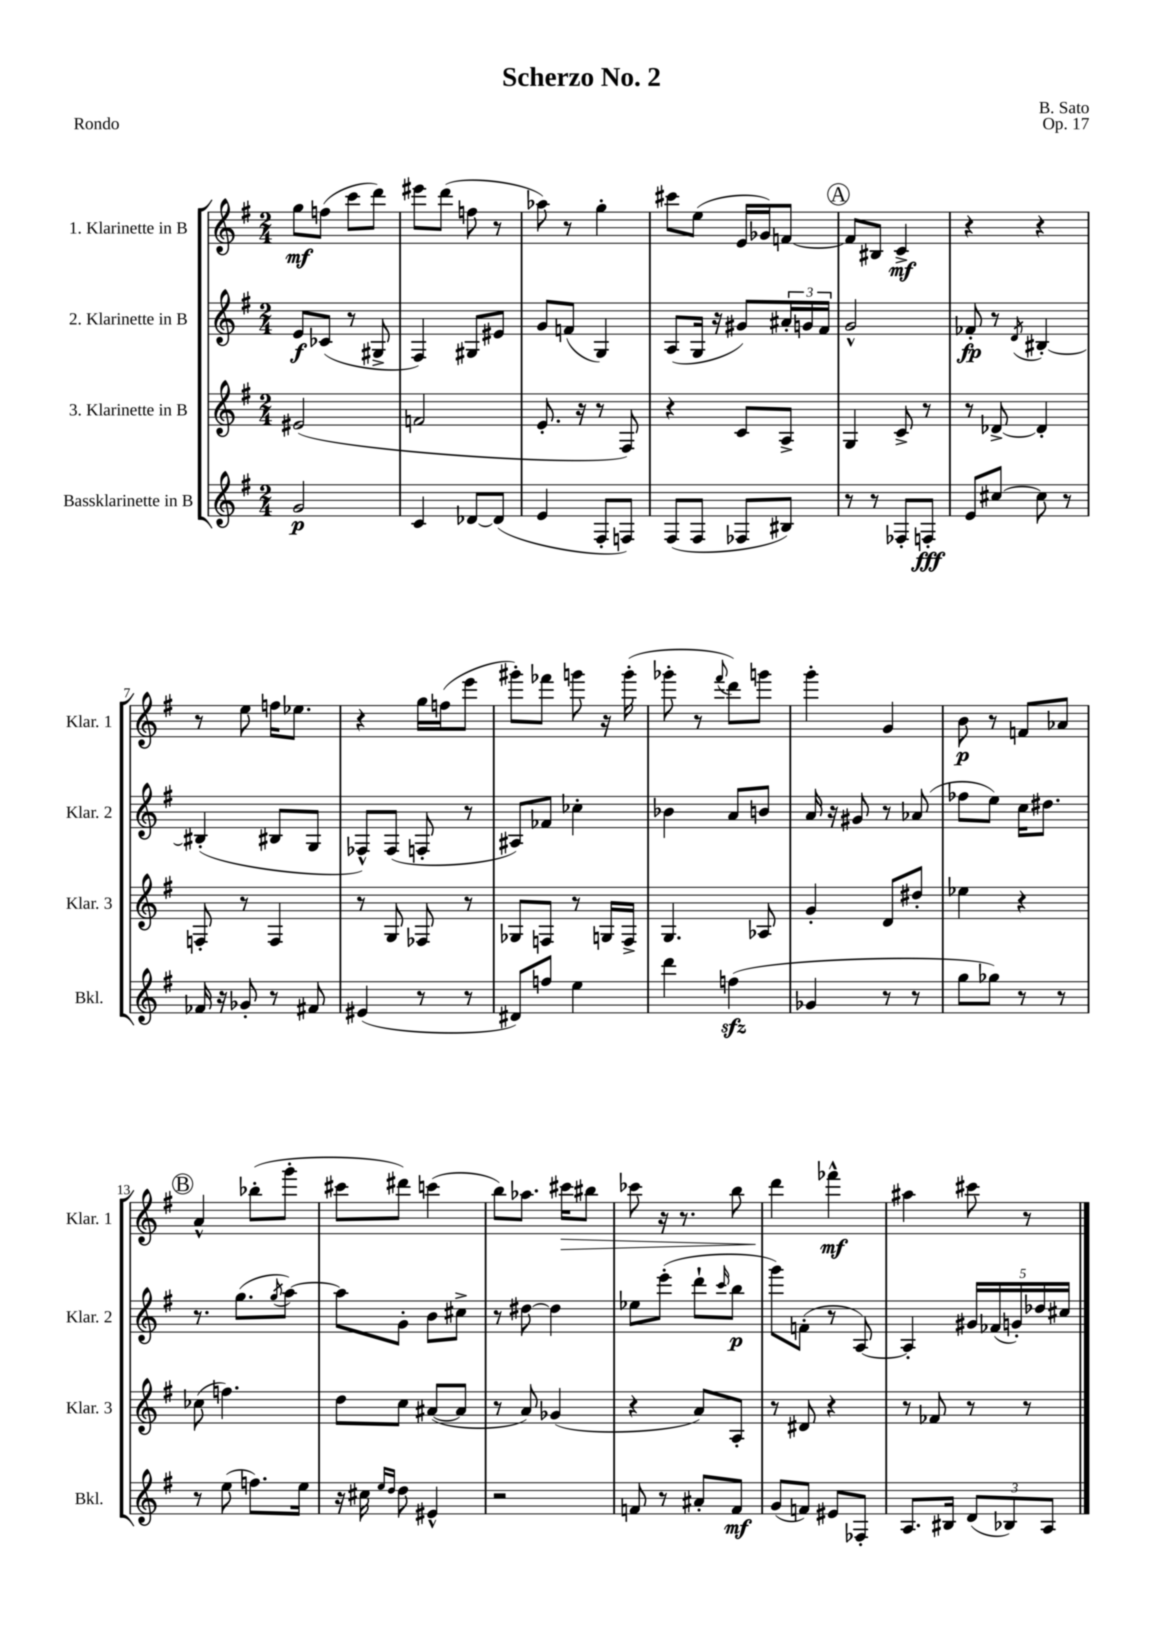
\header { title = "Scherzo No. 2" composer = "B. Sato" opus = "Op. 17" piece = "Rondo" }
<<
\new StaffGroup <<
\new Staff = "s0" \with { instrumentName = "1. Klarinette in B" shortInstrumentName = "Klar. 1" } {
    \clef treble \key g \major \numericTimeSignature \time 2/4
    g''8\mf f''8( c'''8 d'''8) |
    eis'''8 d'''8( f''8 r8 |
    aes''8) r8 g''4-. |
    cis'''8 e''8( e'16 ges'16) f'8~ |
    \mark \markup { \circle "A" } f'8 bis8 c'4->\mf |
    r4 r4 |
    r8 e''8 f''16 ees''8. |
    r4 g''16 f''16( e'''8 |
    gis'''8-.) fes'''8 g'''8 r16 g'''16-.( |
    ges'''8-. r8 \appoggiatura { fis'''8 } d'''8) g'''8 |
    g'''4-. g'4 |
    b'8\p r8 f'8 aes'8 |
    \mark \markup { \circle "B" } a'4-^ bes''8-.( g'''8-. |
    cis'''8 dis'''8) c'''4( |
    b''8) aes''8. cis'''16\> bis''8 |
    ces'''8 r16 r8. b''8 |
    d'''4\! fes'''4-^\mf |
    ais''4 cis'''8 r8 \bar "|." |
}
\new Staff = "s1" \with { instrumentName = "2. Klarinette in B" shortInstrumentName = "Klar. 2" } {
    \clef treble \key g \major \numericTimeSignature \time 2/4
    e'8\f ces'8( r8 gis8-> |
    fis4) gis8 eis'8 |
    g'8 f'8( g4) |
    a8( g16 r16 gis'8) \tuplet 3/2 { ais'16-. g'16 fis'16 } |
    \mark \markup { \circle "A" } g'2-^ |
    fes'8-.\fp r8 \acciaccatura { d'8 } bis4~-. |
    bis4-.( bis8 g8 |
    fes8-^) fes8( f8-. r8 |
    ais8) fes'8 ces''4-. |
    bes'4 a'8 b'8 |
    a'16 r16 gis'8 r8 aes'8( |
    fes''8 e''8) c''16 dis''8. |
    \mark \markup { \circle "B" } r8. g''8.( \acciaccatura { g''8 } a''8~) |
    a''8 g'8-. b'8 cis''8-> |
    r8 dis''8~ dis''4 |
    ees''8 e'''8-.( d'''8-! \grace { c'''16 } b''8\p |
    g'''8) f'8-.( r8 a8~) |
    a4-. \tuplet 5/4 { gis'16 fes'16( g'16-.) des''16 cis''16 } \bar "|." |
}
\new Staff = "s2" \with { instrumentName = "3. Klarinette in B" shortInstrumentName = "Klar. 3" } {
    \clef treble \key g \major \numericTimeSignature \time 2/4
    eis'2( |
    f'2 |
    e'8.-. r16 r8 fis8) |
    r4 c'8 a8-> |
    \mark \markup { \circle "A" } g4 c'8-> r8 |
    r8 des'8~-> des'4-. |
    f8-. r8 f4 |
    r8 g8 fes8 r8 |
    ges8 f8 r8 g16 f16-> |
    g4. aes8 |
    g'4-. d'8 dis''8-. |
    ees''4 r4 |
    \mark \markup { \circle "B" } ces''8( f''4.) |
    d''8 c''8 ais'8~( ais'8 |
    r8 a'8) ges'4( |
    r4 a'8) a8-. |
    r8 dis'8 r4 |
    r8 fes'8 r8 r8 \bar "|." |
}
\new Staff = "s3" \with { instrumentName = "Bassklarinette in B" shortInstrumentName = "Bkl." } {
    \clef treble \key g \major \numericTimeSignature \time 2/4
    g'2\p |
    c'4 des'8~ des'8( |
    e'4 fis8-. f8) |
    fis8( fis8 fes8 bis8) |
    \mark \markup { \circle "A" } r8 r8 fes8-. f8-.\fff |
    e'8 cis''8~ cis''8 r8 |
    fes'16 r16 ges'8-. r8 fis'8 |
    eis'4( r8 r8 |
    dis'8) f''8 e''4 |
    d'''4 f''4\sfz( |
    ges'4 r8 r8 |
    g''8 ges''8) r8 r8 |
    \mark \markup { \circle "B" } r8 e''8( f''8.) e''16 |
    r16 cis''16 \grace { e''16 d''16 } d''8 eis'4-^ |
    r2 |
    f'8 r8 ais'8-. f'8\mf |
    g'8( f'8) eis'8 fes8-. |
    a8. bis16 \tuplet 3/2 { d'8( bes8) a8 } \bar "|." |
}
>>
>>
